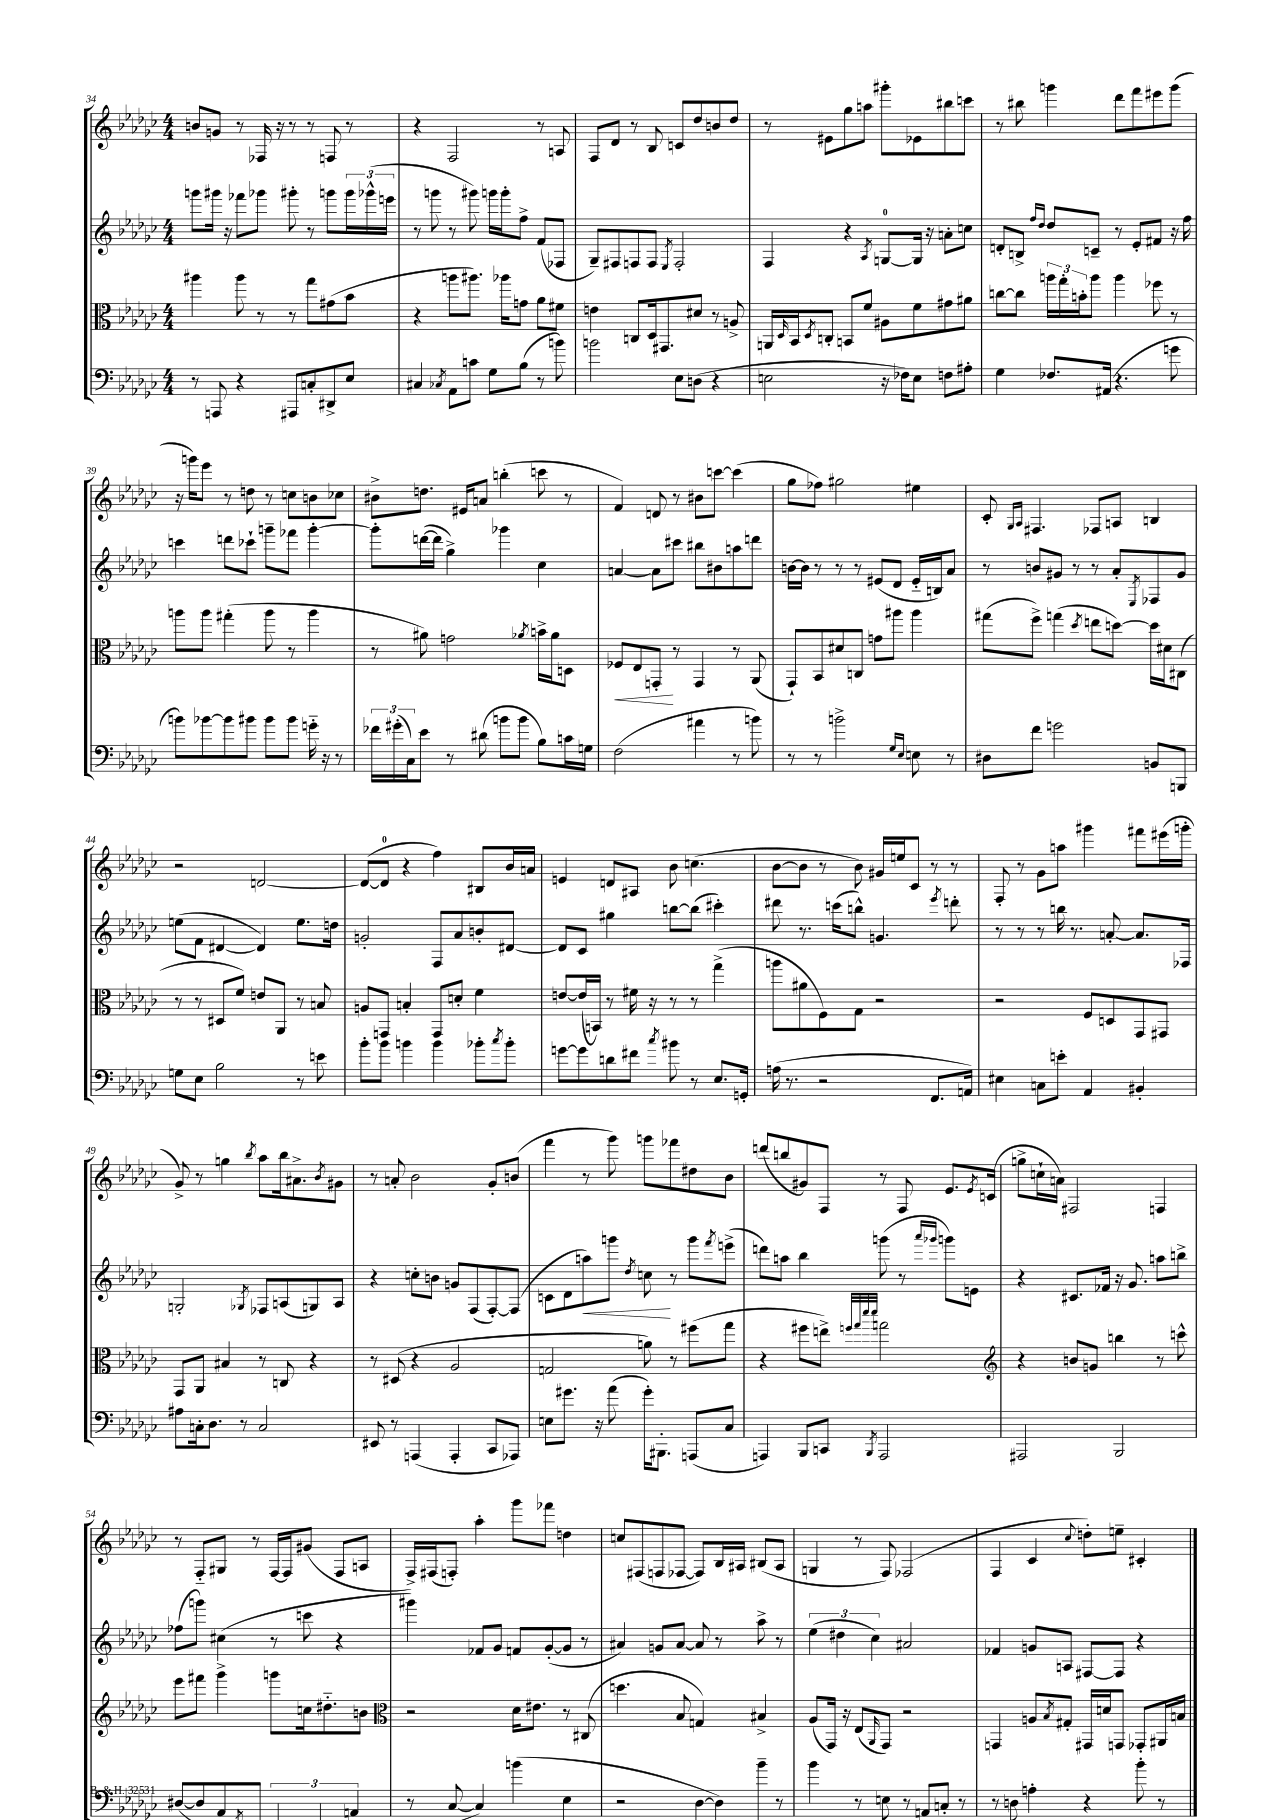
<<
\new StaffGroup <<
\new Staff = "s0" {
    \clef treble \key ges \major \numericTimeSignature \time 4/4
    b'8 g'8 r8 fes16 r16 r8 r8 f8 r8 |
    r4 f2 r8 a8 |
    f8 des'8 r8 bes8 c'8 des''8 b'8 des''8 |
    r8 eis'8 ges''8 a''8 gis'''8-. ees'8 bis''8 c'''8 |
    r8 bis''8 g'''4 des'''8 f'''8 eis'''8 g'''8( |
    r16 g'''16) ees'''8 r8 d''8 r8 c''8 b'8 ces''8 |
    bis'8-> d''8. eis'16 a'8 b''4-.( c'''8 r8 |
    f'4) d'8 r8 bis'8 c'''8~ c'''4( |
    ges''8 fes''8) gis''2 eis''4 |
    ces'8-. \grace { ges16 aes16 } fis4. fes8 a8 b4 |
    r2 d'2~ |
    d'8~( d'8-0 r4 f''4) bis8 bes'16 a'16 |
    e'4 d'8 ais8 bes'8 c''4.( |
    bes'8~ bes'8 r8 bes'8) gis'16 e''16 ces'8 r8 r8 |
    f8-. r8 ges'8 a''8 gis'''4 fis'''8 eis'''16( g'''16-. |
    ges'8->) r8 g''4 \acciaccatura { bes''8 } aes''8 bes''16 ais'8.-> \acciaccatura { bes'8 } gis'8 |
    r8 a'8-. bes'2 ges'8-. b'8( |
    f'''4 r8 ges'''8) g'''8 fes'''8 dis''8 bes'8 |
    d'''8( b''8 gis'8) f8 r8 f8 ees'8. \acciaccatura { ees'8 } c'16( |
    g''8-> c''16-! a'16) fis2 f4 |
    r8 f8-_ gis8 r8 f16~ f16 gis'8( f8 a8 |
    f16->) fis16( f8-.) aes''4-. ges'''8 fes'''8 d''4 |
    c''8 fis8( f8 fes8~ fes8) bes16 ais16 bis8( ais8 |
    g4 r8 f8) fes2( |
    f4 ces'4 \appoggiatura { ces''8 } d''8-.) e''8-- cis'4-. \bar "|." |
}
\new Staff = "s1" {
    \clef treble \key ges \major \numericTimeSignature \time 4/4
    g'''8 gis'''16 r16 fes'''8 ges'''8 gis'''8-. r8 g'''8 \tuplet 3/2 { g'''16 ges'''16-^( e'''16 } |
    r8 g'''8 r8 gis'''8) g'''16 g'''16-. f''8-> f'8( fes8 |
    ges8--) fis8 f8 f8 \acciaccatura { ees8 } f2-. |
    f4 r4 \acciaccatura { aes8 } g8-0~ g16 r16 a'8-. c''8 |
    d'8-. b8-> \grace { f''16 des''16 } des''8 c'8-- r8 ees'8-. fis'8 r16 f''16 |
    c'''4 d'''8 ces'''8-! g'''8-- fes'''8 g'''4~-. |
    g'''8-. d'''16~( d'''16 ges''4->) ges'''4 ces''4 |
    a'4~ a'8 cis'''8 bis''8 bis'8 a''8 d'''8 |
    b'16~ b'16 r8 r8 r8 eis'8( des'8 eis'16-_ b16) aes'8 |
    r8 b'8 gis'8 r8 r8 aes'8-. \acciaccatura { ees8 } fes8 gis'8 |
    e''8( f'8 dis'4~ dis'4) e''8. d''16 |
    g'2-. f8 aes'8 b'8-. dis'8~ |
    dis'8 ces'8 gis''4 b''8~ b''8( cis'''4-.) |
    dis'''8 r8. c'''16( b''8-^) g'4. \acciaccatura { ees'''8 } d'''8-. |
    r8 r8 r8 b''16 r8. a'8~-. a'8. fes16 |
    g2-. \acciaccatura { ges8 } fes8 a8( g8) a8 |
    r4 c''8-. b'8 g'8 f8( f8~-.) f8( |
    c'8 des'8 a''8\<) g'''8 \acciaccatura { des''8 } c''8\! r8 g'''8 \acciaccatura { f'''8 } e'''8->( |
    d'''8) a''8 bes''4 g'''8( r8 \grace { aes'''16 ges'''16 } g'''8) e'8 |
    r4 cis'8. fes'16 r16 ges'8. a''8 b''8-> |
    fes''8( g'''8) cis''4( r8 c'''8 r4 |
    gis'''4) fes'8 ges'8 f'8 ges'8~-.( ges'8 r8 |
    ais'4) g'8 ais'8~ ais'8 r8 aes''8-> r8 |
    \tuplet 3/2 { ees''4( dis''4 ces''4) } ais'2 |
    fes'4 g'8 a8 fis8~ fis8 r4 \bar "|." |
}
\new Staff = "s2" {
    \clef alto \key ges \major \numericTimeSignature \time 4/4
    ais''4 ais''8 r8 r8 ges''8 gis'8( bes'8 |
    r4 a''8 ais''8.) aes''16 g'8 aes'8 fis'8 |
    e'4 c8 des16 gis,8. dis'8 r8 a8-> |
    a,16 \grace { des16 } bes,16 \acciaccatura { des8 } c8-. b,8 f'8 ais8 f'8 gis'8 ais'8 |
    c''8~ c''8 \tuplet 3/2 { a''16 ges''16-. b'16-. } a''8 a''4 fes''8 r8 |
    a''8 a''8 gis''4-.( a''8 r8 a''4 |
    r8 ais'8) g'2 \acciaccatura { aes'8 } b'16-> aes'16 d8 |
    fes8\< ees8 g,8-.\! r8 g,4 r8 aes,8( |
    ges,8-!) bes,8 dis'8 c8 g'8 ais''8 ais''4 |
    gis''8( f''8->) g''4( \acciaccatura { des''8 } e''8 d''8~) d''16 dis'16 cis8( |
    r8 r8 dis8 f'8) e'8 aes,8 r8 b8 |
    a8 g,8 b4-. g,8 d'8-. f'4 |
    e'8~ e'16( b,16) r8 fis'16 r16 r8 r8 ges''4->( |
    a''8 ais'8 f8) ges8 r2 |
    r2 f8 d8 ges,8 gis,8 |
    ges,8 aes,8 bis4 r8 c8 r4 |
    r8 dis8( r4 aes2 |
    g2 a'8) r8 fis''8( ges''8 |
    r4 fis''8 e''8->) \grace { f''32 ges''32 des'''32 des'''32 } g''2 |
    \clef treble r4 b'8 g'8 b''4 r8 c'''8-^ |
    ees'''8 fis'''8 ges'''4-> g'''8 c''16 dis''8.-_ b'8 |
    \clef alto r2 des'16 eis'8. r8 cis8( |
    d''4. bes8 g4) bis4-> |
    aes8( ges,16) r16 ees8( \grace { aes,16 } ges,8) r2 |
    g,4 a8 \acciaccatura { bes8 } gis8-. gis,16 d'16 g,8 ges,8-. ais,16 b16 \bar "|." |
}
\new Staff = "s3" {
    \clef bass \key ges \major \numericTimeSignature \time 4/4
    r8 a,,8 r4 ais,,8 c8-. dis,8-> ees8 |
    cis4 \acciaccatura { ces8 } aes,8 c'8 ges8 bes8( r8 b'8) |
    b'2 ees8 d8( r4 |
    e2 r16 fes16) e8 f8 ais8-. |
    ges4 fes8. ais,16( r4. g'8 |
    b'8) bes'8~ bes'8 bis'8 bis'8 bis'8 g'16-_ r16 r8 |
    \tuplet 3/2 { fes'16 gis'16-.( ces16) } ees'8 r8 dis'8( b'8 b'8 bes8) c'16 g16 |
    f2( ais'4 r8 b'8) |
    r8 r8 b'2-> \grace { ges16 ees16 } e8 r8 |
    dis8 f'8 g'2 b,8 b,,8 |
    g8 ees8 bes2 r8 e'8 |
    bes'8-. bes'8 b'4 b'4 bes'8-. \acciaccatura { ces''8 } bes'8-. |
    g'8~ g'8 d'8 fis'8 \acciaccatura { ces''8 } bis'8 r8 ees8. g,16-. |
    a16( r8. r2 f,8. a,16) |
    eis4 c8 e'8-. aes,4 bis,4-. |
    ais8 c16-. des8. r8 c2 |
    eis,8 r8 a,,4( a,,4-. ces,8 aes,,8) |
    e8 gis'8. r16 aes'8( gis'16-.) bis,,8.-. a,,8( ces8 |
    a,,4) bes,,8 c,8 \acciaccatura { bes,,8 } a,,2 |
    ais,,2 bes,,2 |
    dis8~( dis8 aes,8 \acciaccatura { ces,8 } a,,8) \tuplet 3/2 { a,,4 bis,,4( a,4 } |
    r8 ces8~ ces4) b'4( ees4 |
    r2 des8~ des8) bes'8-- r8 |
    bes'4 r8 e8 r8 a,8 c8-. r8 |
    r8 d8 a4-. r4 bes'8-. r8 \bar "|." |
}
>>
>>
\layout { \context { \Score currentBarNumber = #34 } }
